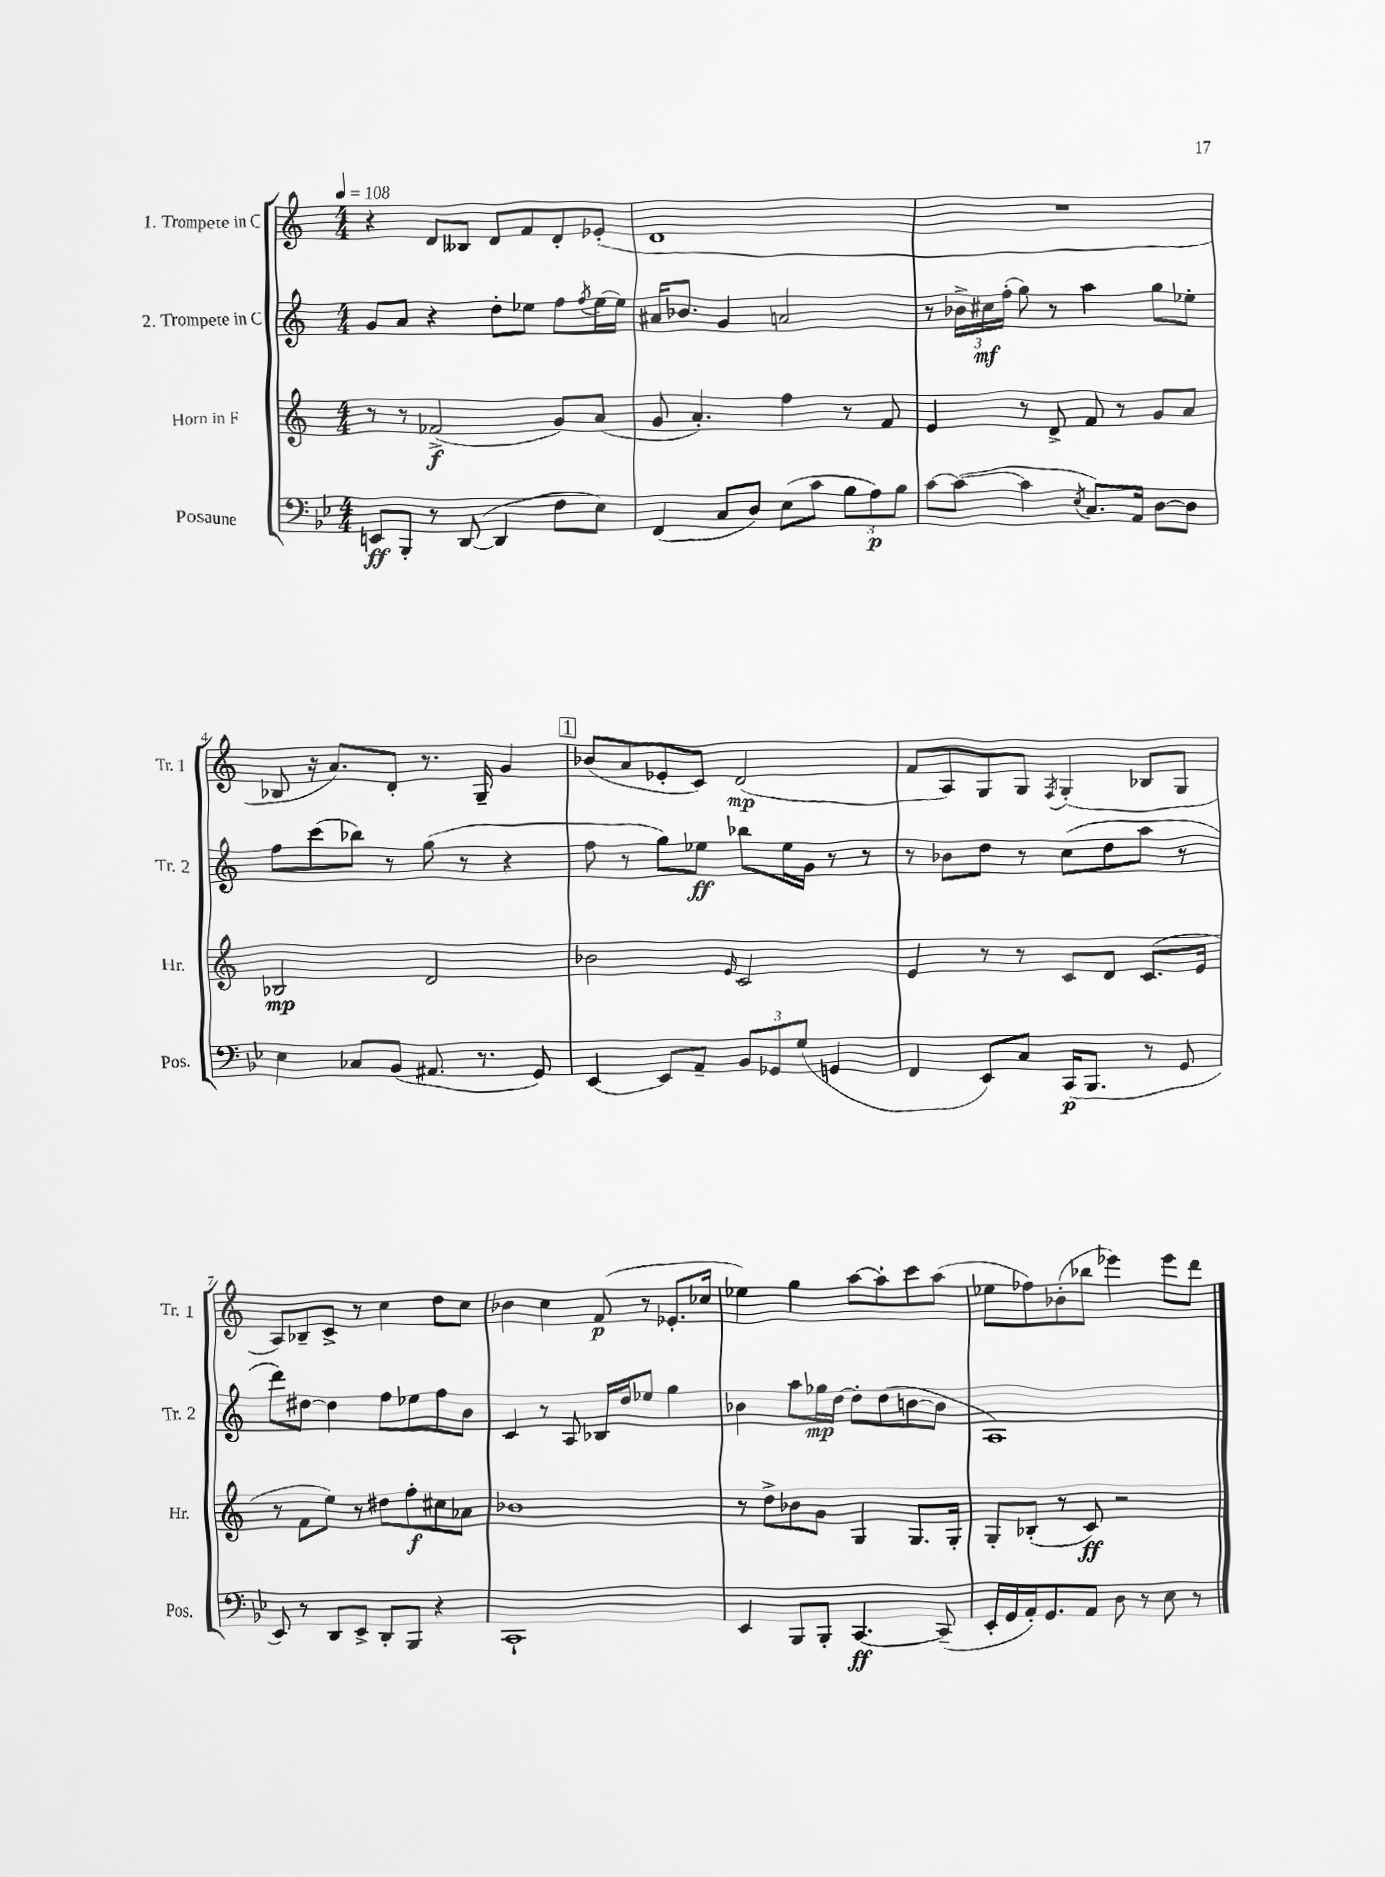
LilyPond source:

<<
\new StaffGroup <<
\new Staff = "s0" \with { instrumentName = "1. Trompete in C" shortInstrumentName = "Tr. 1" } {
    \clef treble \key c \major \numericTimeSignature \time 4/4 \tempo 4 = 108
    r4 d'8 beses8 d'8 f'8 d'8-. ees'8-.( |
    d'1 |
    R1 |
    bes8 r16 a'8.) d'8-. r8. g16-- g'4 |
    \mark \markup { \box "1" } bes'8( a'8 ees'8-. c'8) d'2\mp( |
    f'8 a8) g8 g8 \acciaccatura { f8 } g4-.( bes8 g8 |
    a8) bes8-- c'8-> r8 c''4 d''8 c''8 |
    bes'4 c''4 f'8\p( r8 ees'8.-. ces''16 |
    ees''4) g''4 a''8~ a''8-. c'''8 a''8( |
    ees''8 fes''8) bes'8-.( bes''8 ees'''4) ees'''8 d'''8 \bar "|." |
}
\new Staff = "s1" \with { instrumentName = "2. Trompete in C" shortInstrumentName = "Tr. 2" } {
    \clef treble \key c \major \numericTimeSignature \time 4/4
    g'8 a'8 r4 d''8-. ees''8 f''8 \acciaccatura { f''8 } ees''16~ ees''16 |
    ais'16 bes'8. g'4 a'2 |
    r8 \tuplet 3/2 { bes'16-> cis''16\mf f''16-.( } g''8) r8 a''4 g''8 ees''8-. |
    f''8 c'''8( bes''8) r8 g''8( r8 r4 |
    \mark \markup { \box "1" } f''8 r8 g''8) ees''8\ff bes''8 ees''16 g'16 r8 r8 |
    r8 bes'8 d''8 r8 c''8( d''8 a''8 r8 |
    d'''8) dis''8~ dis''4 f''8 ees''8 f''8 b'8 |
    c'4 r8 a8 bes16 d''16 ees''8 g''4 |
    bes'4 a''8 ges''16\mp d''16~ d''8-. d''8( b'8~ b'8 |
    a1) \bar "|." |
}
\new Staff = "s2" \with { instrumentName = "Horn in F" shortInstrumentName = "Hr." } {
    \clef treble \key c \major \numericTimeSignature \time 4/4
    r8 r8 fes'2->\f( g'8) a'8( |
    g'8 a'4.-.) f''4 r8 f'8 |
    e'4 r8 d'8-> f'8 r8 g'8 a'8 |
    bes2\mp d'2 |
    \mark \markup { \box "1" } bes'2 \grace { e'16 } c'2 |
    e'4 r8 r8 c'8 d'8 c'8.( e'16 |
    r8 f'8 e''8) r8 dis''8 f''8-.\f cis''8 aes'8 |
    bes'1 |
    r8 d''8-> bes'8 g'8 g4 g8. g16-. |
    g8-. bes8-.( r8 c'8\ff) r2 \bar "|." |
}
\new Staff = "s3" \with { instrumentName = "Posaune" shortInstrumentName = "Pos." } {
    \clef bass \key bes \major \numericTimeSignature \time 4/4
    e,8\ff bes,,8-. r8 d,8~( d,4 f8 ees8) |
    f,4( c8 d8) ees8( c'8 \tuplet 3/2 { bes8 a8\p) bes8 } |
    c'8~ c'8~( c'4 \acciaccatura { ees8 } c8.) a,16 d8~ d8 |
    ees4 ces8 bes,8( ais,8. r8. g,8) |
    \mark \markup { \box "1" } ees,4~ ees,8 a,8-- \tuplet 3/2 { bes,8 ges,8 g8( } g,4 |
    f,4 ees,8) c8 c,16\p( bes,,8. r8 g,8 |
    ees,8) r8 d,8 ees,8-> d,8-. bes,,8 r4 |
    c,1-! |
    ees,4 bes,,8 bes,,8-. c,4.~\ff c,8--( |
    ees,16-. g,16 a,16-.) g,8. a,8 d8 r8 ees8 r8 \bar "|." |
}
>>
>>
